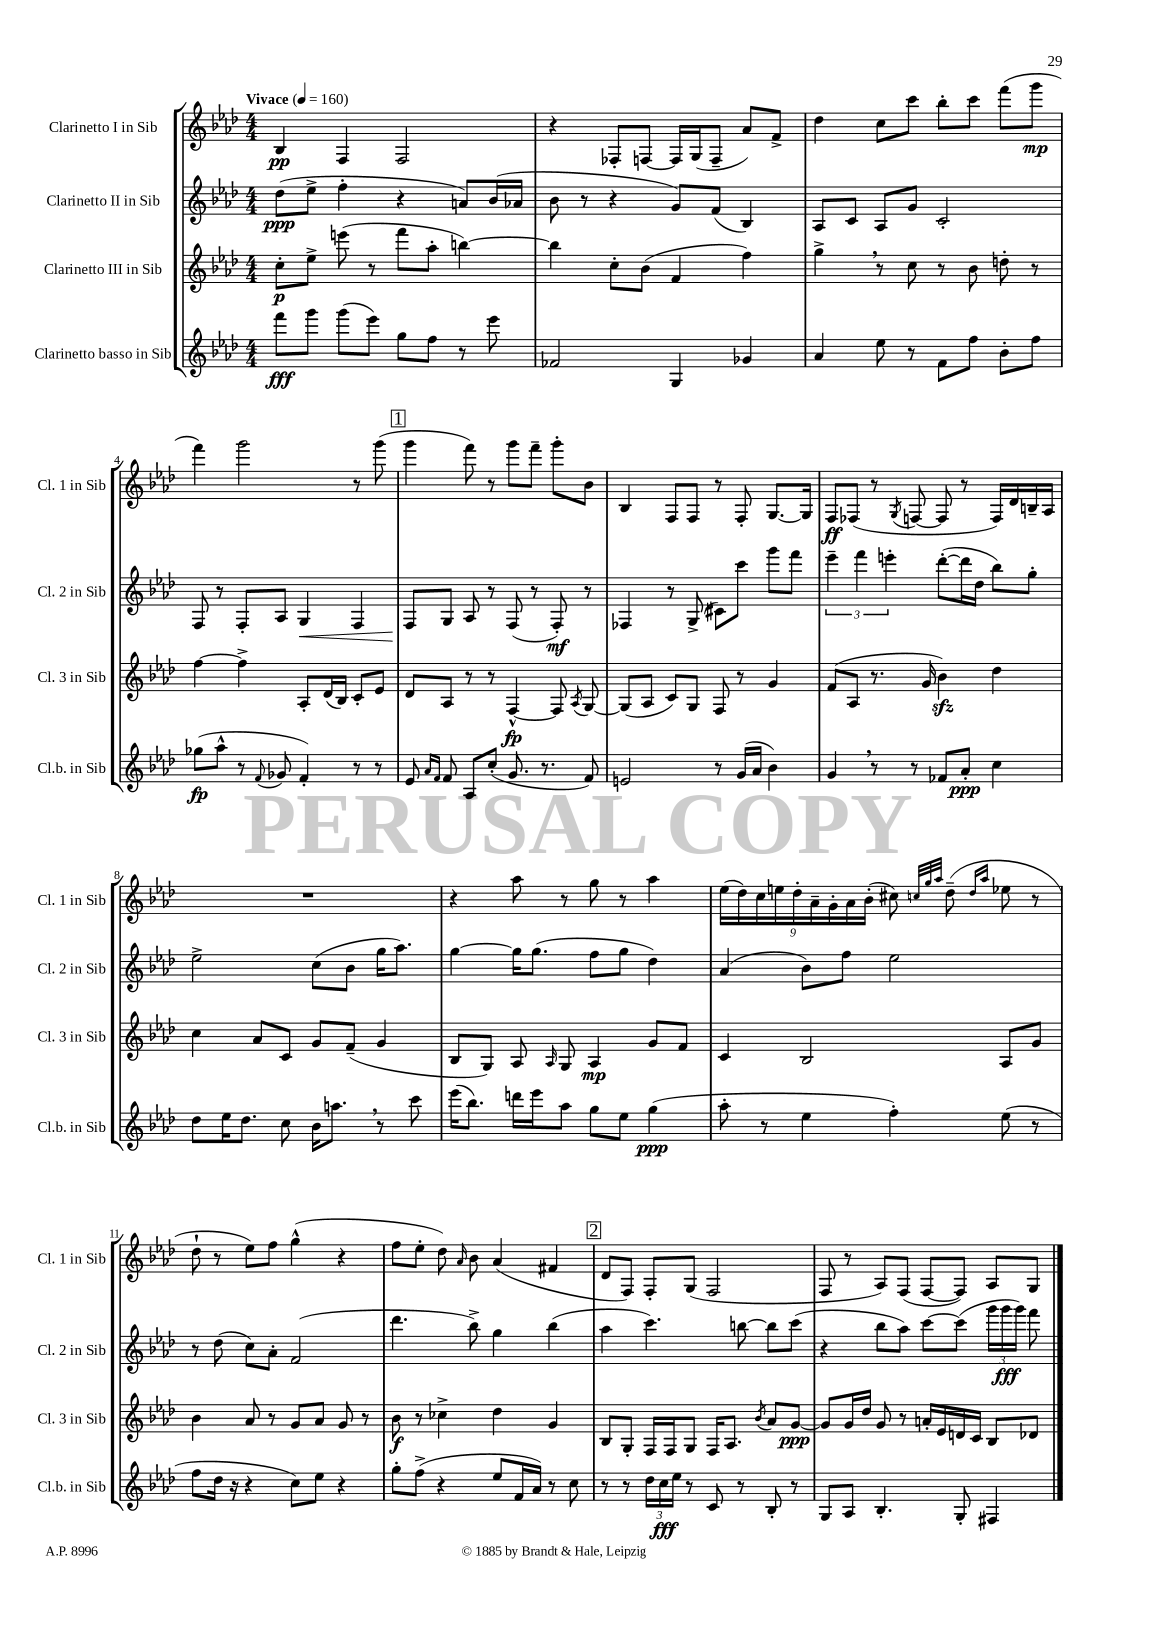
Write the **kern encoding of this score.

**kern	**kern	**kern	**kern
*staff4	*staff3	*staff2	*staff1
*clefG2	*clefG2	*clefG2	*clefG2
*k[b-e-a-d-]	*k[b-e-a-d-]	*k[b-e-a-d-]	*k[b-e-a-d-]
*M4/4	*M4/4	*M4/4	*M4/4
*MM160	*MM160	*MM160	*MM160
8fff	8cc'	(8dd-	4B-
8ggg	8ee-^	8ee-^	.
(8ggg	(8eee	4ff'	4F
8eee-)	8r	.	.
8gg	8fff	4r	2F
8ff	8aa-'	.	.
8r	[4bb)	8a)	.
8eee-	.	(16b-	.
.	.	16a-	.
=	=	=	=
2f-	4bb]	8b-	4r
.	.	8r	.
.	8cc'	4r	8F-'
.	(8b-	.	[8F
4G	4f	8g)	16F]
.	.	.	(16G
.	.	(8f	8F~
4g-	4ff)	4B-)	8a-)
.	.	.	8f^
=	=	=	=
4a-	4gg^	8A-	4dd-
.	.	8c	.
8ee-	8r	8A-	8cc
8r	8cc	8g	8ccc
8f	8r	2c'	8bb-'
8ff	8b-	.	8ccc
8b-'	8dd'	.	(8fff
8ff	8r	.	8ggg
=	=	=	=
(8gg-	[4ff	8F	4fff)
8aa-^^	.	8r	.
8r	4ff^]	8F'	2ggg
8qqf	.	.	.
8g-	.	8A-	.
4f')	8A-'	4G	.
.	(16d-	.	.
.	16B-)	.	.
8r	8c'	4F	8r
8r	8e-	.	(8ggg
=	=	=	=
8e-	8d-	8F	4ggg
16qqa-	.	.	.
16qqf	.	.	.
8f	8A-	8G	.
8A-	8r	8A-	8fff)
(8cc'	8r	8r	8r
8.g	[4F^^	(8F	8ggg
.	.	8r	8fff~
8.r	.	.	.
.	8F]	8F')	8ggg'
.	8qA-	.	.
8f)	[8G	8r	8b-
=	=	=	=
2e	(8G]	4F-	4B-
.	8A-	.	.
.	8c)	8r	8F
.	8G	(8G^	8F
8r	8F	8c#)	8r
(16g	8r	8ccc	8F'
16a-	.	.	.
4b-)	4g	8ggg	[8.G
.	.	8fff	.
.	.	.	16G]
=	=	=	=
4g	(8f	6eee-~	8F
.	8A-	.	(8F-
.	.	6fff	.
8r	8.r	.	8r
.	.	6eee'	.
.	.	.	8qG
8r	.	.	[8F
.	16g	.	.
8f-	4b-)	([8ddd-'	8F]
8a-'	.	16ddd-]	8r
.	.	16dd-	.
4cc	4dd-	8bb-)	16F)
.	.	.	16d-
.	.	8gg'	16B~
.	.	.	16A-
=	=	=	=
8dd-	4cc	2ee-^	1r
16ee-	.	.	.
8.dd-	.	.	.
.	8a-	.	.
8cc	8c	.	.
16b-	8g	(8cc	.
8.aa	.	.	.
.	(8f~	8b-	.
8r	4g	16gg	.
.	.	8.aa-)	.
8ccc	.	.	.
=	=	=	=
(16eee-	8B-	[4gg	4r
8.bb-)	.	.	.
.	8G)	.	.
16ddd	8A-	16gg]	8aa-
16eee-	.	(8.gg	.
.	16qqA-	.	.
8aa-	8G	.	8r
8gg	4A-	8ff	8gg
8ee-	.	8gg	8r
(4gg	8g	4dd-)	4aa-
.	8f	.	.
=	=	=	=
8aa-'	4c	(4a-	(18ee-
.	.	.	18dd-)
.	.	.	18cc
8r	.	.	.
.	.	.	18ee
.	.	.	18dd-'
4ee-	2B-	8b-)	.
.	.	.	18a-~
.	.	.	18g'
.	.	8ff	.
.	.	.	18a-
.	.	.	(18b-'
4ff')	.	2ee-	8cc#)
.	.	.	32qqcc
.	.	.	32qqgg
.	.	.	32qqaa-
.	.	.	(8dd-~
.	.	.	16qqdd-
.	.	.	16qqaa-
(8ee-	8A-	.	8ee-
8r	8g	.	8r
=	=	=	=
8ff	4b-	8r	8dd-`
16dd-	.	(8dd-	8r
16r	.	.	.
4r	8a-	8cc)	8ee-)
.	8r	8a-'	8ff
8cc)	8g	(2f	(4gg^^
8ee-	8a-	.	.
4r	8g	.	4r
.	8r	.	.
=	=	=	=
8gg'	8b-	4.ddd-	8ff
(8ff^	8r	.	8ee-'
4r	4cc-^	.	8dd-)
.	.	.	16qqa-
.	.	8bb-^)	8b-
8ee-	4dd-	4gg	(4a-
16f	.	.	.
16a-)	.	.	.
8r	4g	(4bb-	4f#
8cc	.	.	.
=	=	=	=
8r	8B-	4aa-	8d-
8r	8G'	.	8F)
24dd-	16F	4.ccc)	8F'
24cc	.	.	.
.	16F	.	.
24ee-	.	.	.
8r	8G	.	(8G
8c	16F	.	2F
.	8.A-	.	.
8r	.	[8bb	.
.	8qb-	.	.
8B-'	8a-	8bb]	.
8r	[8g	(8ccc	.
=	=	=	=
8G	8g]	4r	8F
8A-	16g	.	8r
.	16dd-	.	.
4.B-'	8g	8bb-	8A-)
.	8r	8aa-)	(8F
.	16a'	[8ccc	[8F
.	16e-	.	.
8G'	16d	(8ccc]	8F])
.	16c	.	.
4F#	8B-	24ggg	8A-
.	.	24ggg	.
.	.	24ggg)	.
.	8d-	8fff	8G
==	==	==	==
*-	*-	*-	*-
